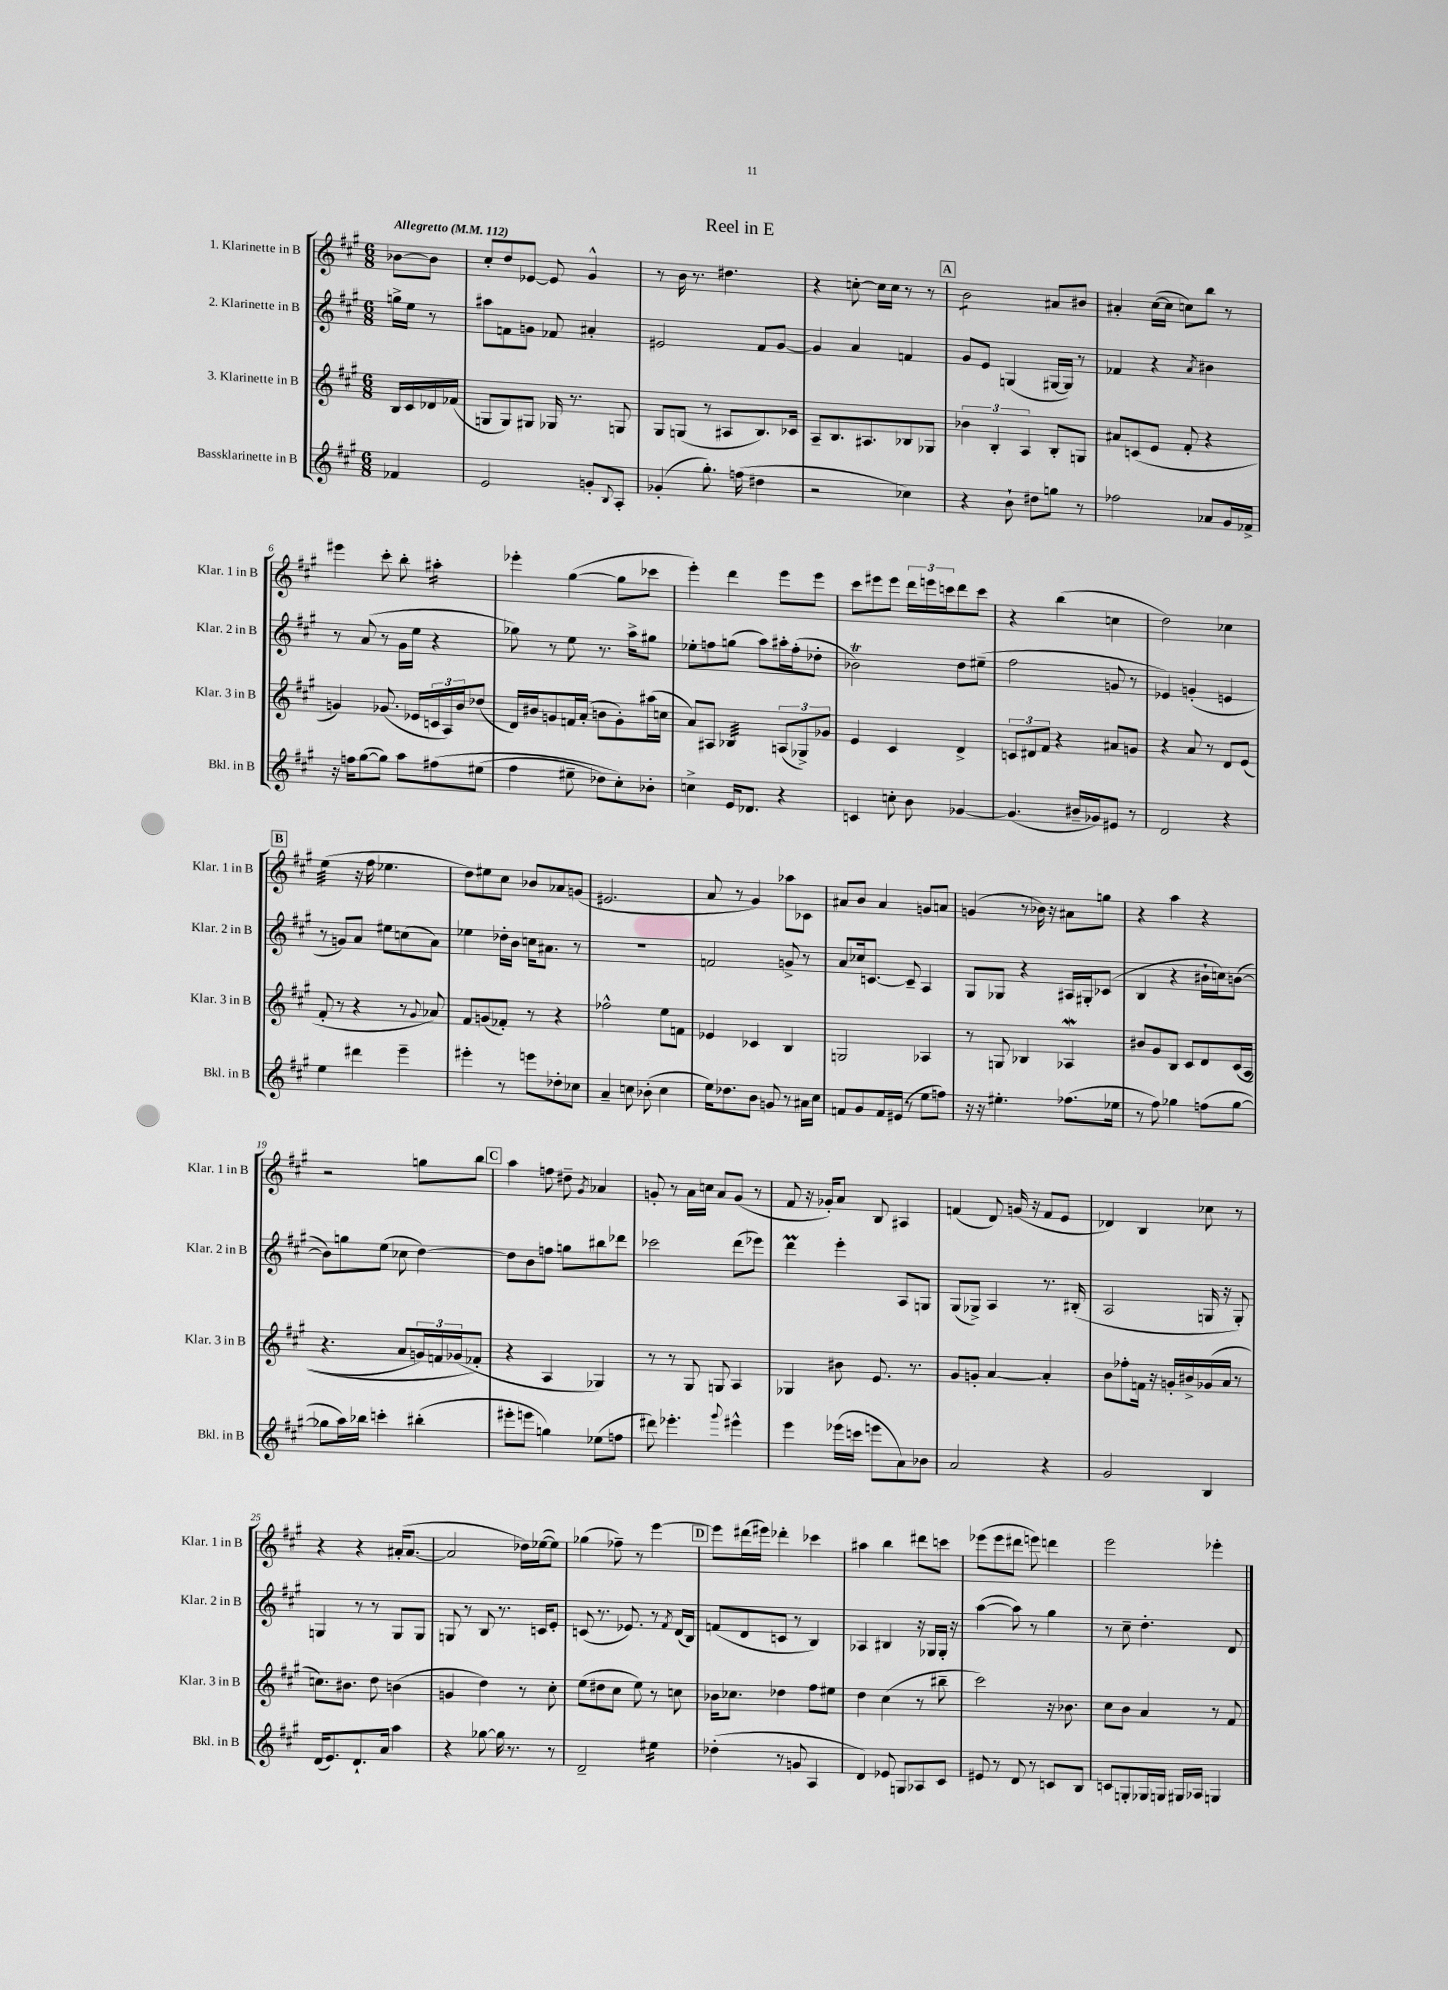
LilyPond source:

\header { title = "Reel in E" }
<<
\new StaffGroup <<
\new Staff = "s0" \with { instrumentName = "1. Klarinette in B" shortInstrumentName = "Klar. 1 in B" } {
    \clef treble \key a \major \numericTimeSignature \time 6/8 \partial 4 \tempo "Allegretto" 4 = 112
    bes'8~ bes'8 |
    cis''8-. d''8 ees'8~ ees'8 gis'4-^ |
    r8 b'16 r8. dis''4. |
    r4 c''8~-. c''16 c''16 r8 r8 |
    \mark \markup { \box "A" } b'2:8 ais'8 bis'8 |
    ais'4-. cis''16~( cis''16 c''8) b''8 r8 |
    eis'''4 cis'''8-. b''8-. ais''4:16-. |
    ees'''4-. gis''4~( gis''8 ces'''8 |
    e'''4-.) d'''4 e'''8 e'''8 |
    cis'''8 eis'''8 eis'''8 \tuplet 3/2 { d'''16 e'''16 c'''16 } d'''8 c'''8 |
    r4 b''4( c''4 |
    d''2) ces''4 |
    \mark \markup { \box "B" } e''4:32( r16 fis''16 ees''4. |
    d''8) eis''8 cis''8 bes'8 aes'8 g'8( |
    eis'2. |
    a'8 r8 gis'4) aes''8 ces'8 |
    ais'8 b'8 ais'4 g'8 a'8 |
    g'4( r8 bes'16) r16 ais'8 g''8 |
    r4 a''4 r4 |
    r2 g''8 b''8 |
    \mark \markup { \box "C" } a''4 f''8 dis''8-- \acciaccatura { gis'8 } aes'4 |
    g'8-. r8 a'16 c''16 a'8 g'8( r8 |
    fis'8 r16 ges'16-.) a'8 b8 ais4 |
    f'4( d'8) g'16( r16 f'8 e'8 |
    des'4) b4 ces''8 r8 |
    r4 r4 ais'16-.( ais'8.~ |
    ais'2 des''16) ees''16~( ees''8) |
    ges''4( fes''8--) r8 e'''4~ |
    \mark \markup { \box "D" } e'''8 dis'''16( eis'''16) des'''4-. ces'''4 |
    ais''4 b''4 dis'''8 c'''8 |
    ees'''8( ees'''8 dis'''8 e'''8) d'''4 |
    e'''2 ees'''4-. \bar "|." |
}
\new Staff = "s1" \with { instrumentName = "2. Klarinette in B" shortInstrumentName = "Klar. 2 in B" } {
    \clef treble \key a \major \numericTimeSignature \time 6/8 \partial 4
    g''16-> e''16 r8 |
    ais''8 f'8 g'8 fes'8 ais'4-. |
    eis'2 fis'8 gis'8~ |
    gis'4 a'4 f'4 |
    \mark \markup { \box "A" } gis'8 e'8 g4( gis16~ gis16) r8 |
    fes'4 r4 \acciaccatura { a'8 } bis'4 |
    r8 a'8( r8 gis'16 e''16 r4 |
    ges''8) r8 e''8 r8. a''16-> gis''8 |
    ees''8-. f''8 g''8( a''8) ais''16-. f''16-.( des''8-. |
    bes'2\trill) d''8 eis''8--( |
    fis''2 g'8 r8 |
    ees'4) g'4-.( e'4 |
    \mark \markup { \box "B" } r8 g'8) a'8 eis''8 c''8( a'8) |
    ees''4 des''16-. b'16 c''16 ais'8. r8 |
    R2. |
    f'2 g'8-> r8 |
    a'8 ces''16 c'8.~ c'8-- a4 |
    gis8 ges8 r4 ais16 gis16-. ces'8( |
    b4 r4 bis'16-! c''16) b'8~( |
    b'8) g''8 e''8( ces''8 d''4~) |
    \mark \markup { \box "C" } d''8 b'8 f''8 g''8 bis''8 des'''8 |
    ces'''2 d'''8( ees'''8) |
    d'''4\prall e'''4-. a8 g8 |
    gis8( ges8->) a4 r8. bis16-.( |
    a2 g16 r16 g8-.) |
    g4 r8 r8 g8 g8 |
    g8 r8 b8 r8. c'16 e'8-. |
    c'8( r8. ees'8.) r8 \acciaccatura { fis'8 } d'16( b16) |
    \mark \markup { \box "D" } f'8( d'8 c'8 r8 b4) |
    aes4 bis4 r16 ges16 ges16-. r16 |
    a''4~( a''8) r8 gis''4 |
    r8 cis''8-- d''4.-. d'8 \bar "|." |
}
\new Staff = "s2" \with { instrumentName = "3. Klarinette in B" shortInstrumentName = "Klar. 3 in B" } {
    \clef treble \key a \major \numericTimeSignature \time 6/8 \partial 4
    b16 cis'16 des'16 fes'16( |
    g8 g8) gis8 ges16 r8. g8 |
    gis8 g8( r8 ais8 b8.) ces'16 |
    a8-- b8. ais8. bes8 ges8 |
    \mark \markup { \box "A" } \tuplet 3/2 { bes'4 b4-. a4 } b8-. g8 |
    ais'8 c'8( e'8 fis'8-. r4 |
    g'4) ges'8.( ees'16 \tuplet 3/2 { c'16 a16) b'16 } des''8( |
    d'16) bis'16 g'8 f'16 a'16-.( b'8 g'8-.) ais''16( c''16 |
    a'8) ais8 bes4:32 \tuplet 3/2 { a8( ges8->) ges'8 } |
    e'4 cis'4 d'4-> |
    \tuplet 3/2 { c'8 dis'8 fis'8 } r4 ais'8 g'8 |
    r4 a'8 r8 d'8 e'8( |
    \mark \markup { \box "B" } fis'8-. r8 r4 r8 \appoggiatura { gis'8 } aes'8) |
    fis'8 g'8( fes'8-.) r8 r4 |
    fes''2-^ e''8 f'8 |
    ees'4 ces'4 b4 |
    g2 aes4 |
    r8 g8 bes4 aes4\mordent |
    bis'8 gis'8 b8 cis'8 d'8 cis'16\( a16( |
    r4. a'8 \tuplet 3/2 { g'16) f'16 ges'16( } fes'8-.\) |
    \mark \markup { \box "C" } r4 a4 ges4) |
    r8 r8 gis8 g8 a4 |
    ges4 bis'8 e'8. r8. |
    gis'8 g'8-. a'4~ a'4-. |
    b'8 fes''8-. f'16 r16 g'16-. bis'16-> ges'16( a'16 r8 |
    c''8.) bis'8. d''8 b'4( |
    g'4 d''4) r8 cis''8-. |
    e''8( dis''8 cis''8 e''8) r8 c''8 |
    \mark \markup { \box "D" } bes'16 ces''8. des''4 fis''8 eis''8 |
    d''4 cis''4( r8 bis''8-- |
    cis'''2) r16 bes'8. |
    cis''8 b'8 a'4 r8 fis'8 \bar "|." |
}
\new Staff = "s3" \with { instrumentName = "Bassklarinette in B" shortInstrumentName = "Bkl. in B" } {
    \clef treble \key a \major \numericTimeSignature \time 6/8 \partial 4
    fes'4 |
    e'2 g'8-. \appoggiatura { b8 } a8-. |
    ges'4-.( gis''8.-.) f''16( dis''4 |
    r2 ces''4) |
    \mark \markup { \box "A" } r4 b'8-! dis''8 g''8 r8 |
    fes''2 aes'8 gis'16 fes'16-> |
    r16 f''16 gis''8~( gis''8) a''8 fis''8\( eis''8( |
    fis''4 eis''8-- des''8) cis''8-.\) bes'8-. |
    c''4-> e'16 des'8. r4 |
    c'4 c''8-. b'8 ges'4~ |
    ges'4.( bis'16-- ges'16) eis'8 r8 |
    d'2 r4 |
    \mark \markup { \box "B" } e''4 dis'''4 e'''4-- |
    eis'''4-. r8 e'''8 des''8-. ces''8 |
    a'4-- c''8 bes'8-.( c''4 |
    e''16) des''8. b'8 g'8 r8 ais'16 cis''16 |
    f'8 gis'8 f'16 eis'16( r8 e''8 f''8) |
    r16 r16 eis''4.-. fes''8.( ees''16 |
    r8 fis''8) ges''4 f''8( ges''8~ |
    ges''8 a''16) bes''16 c'''4-. bis''4-.( |
    \mark \markup { \box "C" } eis'''8-. e'''8 g''4) ees''8( f''8 |
    dis'''8) ees'''4.-. \appoggiatura { gis'''8 } eis'''4-^ |
    e'''4 ees'''16( c'''16 e'''8 a'8) bes'8 |
    a'2 r4 |
    gis'2 b4 |
    d'16( e'8.) d'8.-! a'16 a''4 |
    r4 ges''8~ ges''16 r8. r8 |
    d'2-- eis''4:16 |
    \mark \markup { \box "D" } des''4-.( r8 g'8 a4 |
    d'4) ees'8 g8 aes8 cis'8 |
    eis'8 r8 d'8 r8 c'8 b8 |
    c'8 g8-. ges16 g16 gis16 aes16 g4 \bar "|." |
}
>>
>>
